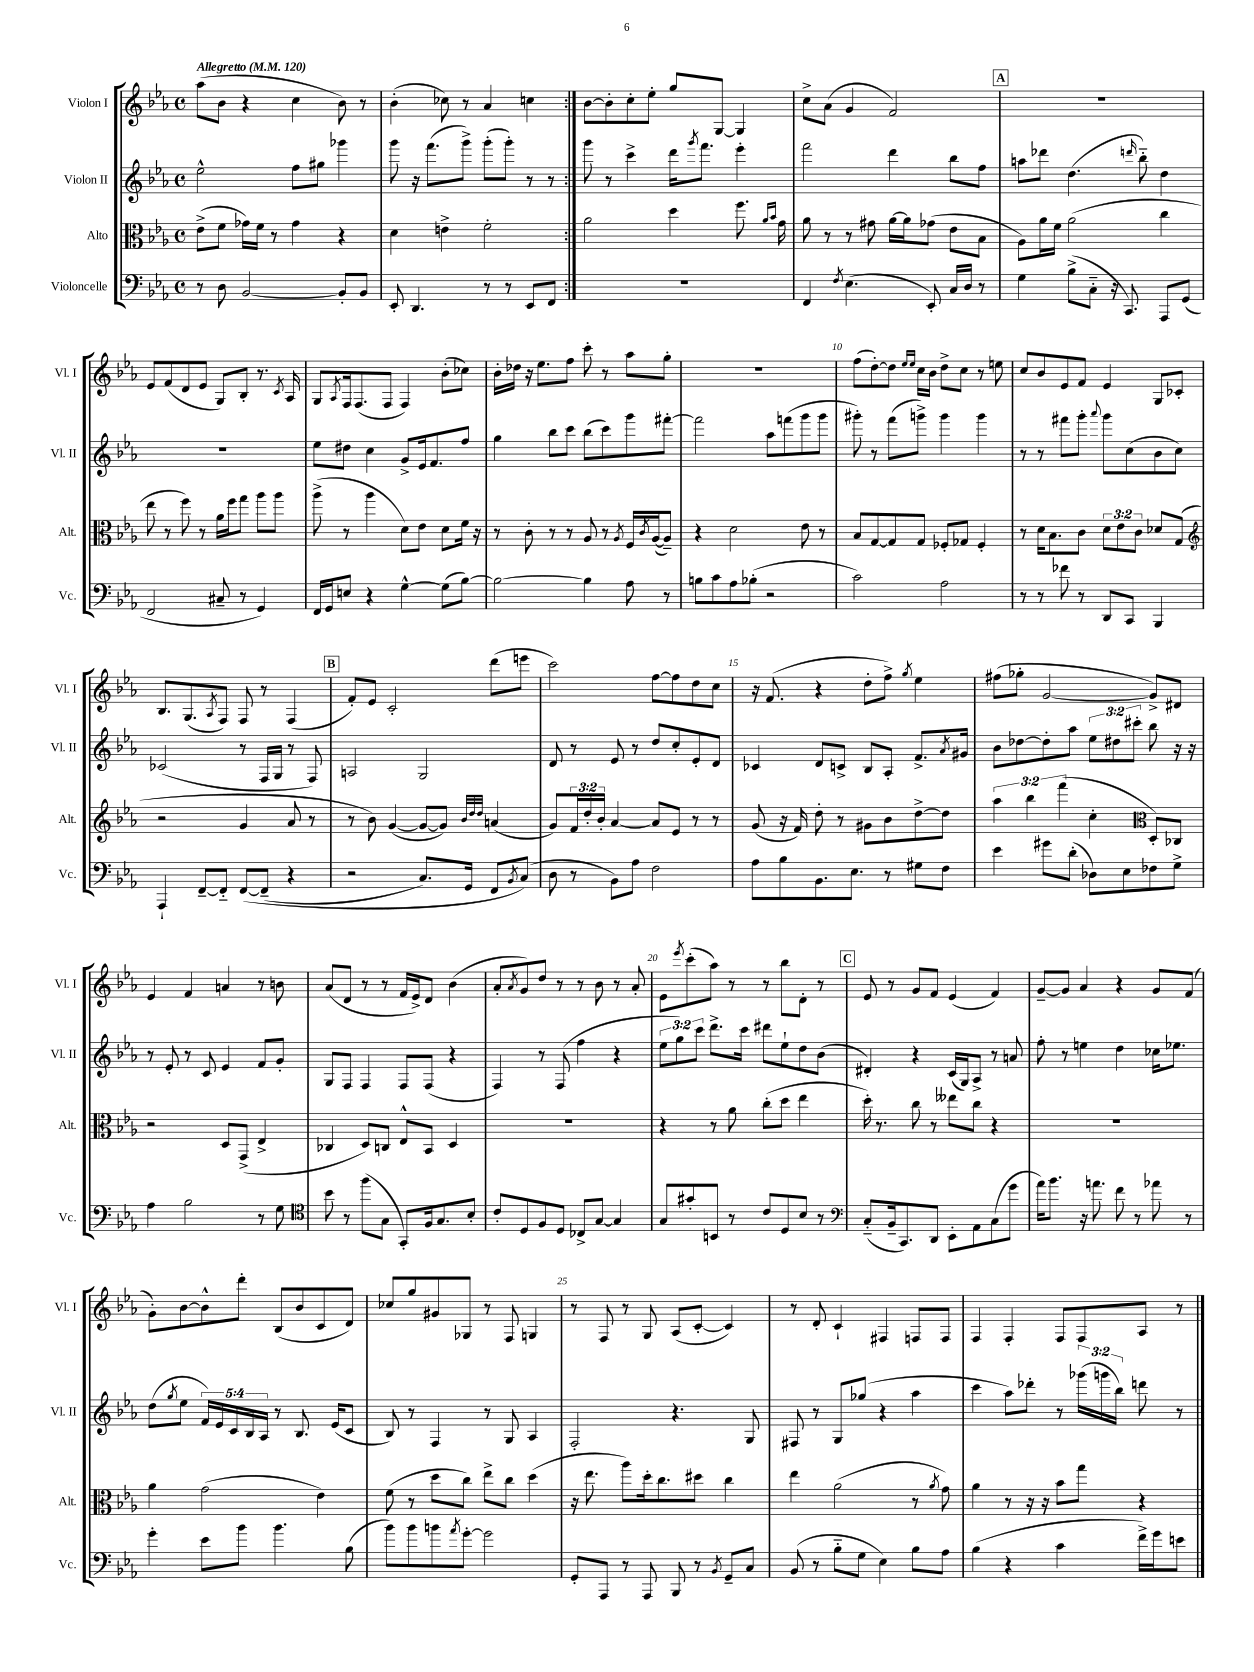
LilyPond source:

<<
\new StaffGroup <<
\new Staff = "s0" \with { instrumentName = "Violon I" shortInstrumentName = "Vl. I" } {
    \clef treble \key ees \major \defaultTimeSignature \time 4/4 \tempo "Allegretto" 4 = 120
    \repeat volta 2 { aes''8( bes'8 r4 c''4 bes'8) r8 |
    bes'4-.( ces''8) r8 aes'4 c''4 | }
    bes'8~ bes'8-. c''8-. ees''8-. g''8 g8~ g4 |
    c''8-> aes'8( g'4 f'2) |
    \mark \markup { \box "A" } R1 |
    ees'8 f'8( d'8 ees'8 g8) bes8-. r8. \acciaccatura { c'8 } aes16 |
    g8 \acciaccatura { aes8 } f16 f8.( f8 f4) bes'8-.( ces''8) |
    bes'16-. des''16 r16 ees''8. f''8 c'''8-. r8 aes''8 g''8-. |
    R1 |
    f''8( d''8~-.) d''8 \grace { ees''16 ees''16 } c''16 bes'16 d''8-> c''8 r8 e''8 |
    c''8 bes'8 ees'8 f'8 ees'4 g8 ces'8-. |
    bes8. g8.( \acciaccatura { aes8 } f8) f8 r8 f4( |
    \mark \markup { \box "B" } f'8-.) ees'8 c'2-. d'''8( e'''8 |
    c'''2) f''8~ f''8 d''8 c''8 |
    r16 f'8.( r4 d''8-. f''8->) \acciaccatura { g''8 } ees''4 |
    fis''8( ges''8-. g'2~ g'8->) dis'8 |
    ees'4 f'4 a'4 r8 b'8 |
    aes'8( d'8 r8 r8 f'16 ees'16->) d'8 bes'4( |
    aes'8-. \acciaccatura { aes'8 } g'8) d''8 r8 r8 bes'8 r8 aes'8-. |
    ees'8 \acciaccatura { ees'''8 } c'''8-.( aes''8) r8 r8 bes''8 d'8-. r8 |
    \mark \markup { \box "C" } ees'8 r8 g'8 f'8 ees'4( f'4) |
    g'8~-- g'8 aes'4 r4 g'8 f'8( |
    g'8-.) bes'8~ bes'8-^ d'''8-. bes8( bes'8 c'8 d'8) |
    ces''8 g''8 gis'8 ges8 r8 f8 g4 |
    r8 f8 r8 g8 aes8( c'8~-. c'4) |
    r8 d'8-. c'4-! fis4 f8 f8 |
    f4 f4-. f8 f8 aes8 r8 \bar "|." |
}
\new Staff = "s1" \with { instrumentName = "Violon II" shortInstrumentName = "Vl. II" } {
    \clef treble \key ees \major \defaultTimeSignature \time 4/4 \override Staff.TupletNumber.text = #tuplet-number::calc-fraction-text
    \repeat volta 2 { ees''2-^ f''8 gis''8 ges'''4 |
    g'''8 r16 f'''8.( g'''8->) g'''8-.( g'''8-.) r8 r8 | }
    g'''8 r8 c'''4-> d'''16 \acciaccatura { g'''8 } f'''8. ees'''4-. |
    f'''2 d'''4 bes''8 f''8 |
    \mark \markup { \box "A" } a''8 des'''8 d''4.( \grace { d'''16 } bes''8-_) d''4 |
    R1 |
    ees''8 dis''8 c''4 g'8-> ees'16 f'8. f''8 |
    g''4 bes''8 c'''8 bes''8( c'''8) g'''8 fis'''8~-. |
    fis'''2 aes''8 f'''8( g'''8 g'''8 |
    gis'''8-.) r8 f'''8( g'''8->) g'''4 g'''4 |
    r8 r8 fis'''8 g'''8-. \appoggiatura { aes'''8 } g'''8 c''8( bes'8 c''8) |
    ces'2( r8 f16 g16 r8 f8) |
    \mark \markup { \box "B" } a2 g2 |
    d'8 r8 ees'8 r8 d''8 c''8-. ees'8-. d'8 |
    ces'4 d'8 c'8-> bes8 aes8-. f'8.-> \acciaccatura { aes'8 } gis'16 |
    bes'8 des''8~ des''8-. aes''8 \tuplet 3/2 { ees''8 dis''8 cis'''8-. } bes''8 r16 r16 |
    r8 ees'8-. r8 c'8 ees'4 f'8 g'8-. |
    g8 f8 f4 f8 f8( r4 |
    f4) r8 f8( f''4 r4 |
    \tuplet 3/2 { ees''8 g''8) c'''8 } d'''8.-> c'''16 dis'''8 ees''8-! d''8 bes'8( |
    \mark \markup { \box "C" } dis'4-.) r4 c'16( g16) aes8-> r8 a'8 |
    f''8-. r8 e''4 d''4 ces''16 ees''8. |
    d''8( \acciaccatura { g''8 } ees''8 \tuplet 5/4 { f'16) ees'16 c'16 bes16 aes16 } r8 bes8. ees'16( c'8 |
    bes8) r8 f4 r8 g8 aes4 |
    f2-. r4. g8 |
    fis8 r8 g8 ges''8( r4 aes''4 |
    c'''4 aes''8) des'''8-. r8 \tuplet 3/2 { ges'''16( g'''16 bes''16) } d'''8 r8 \bar "|." |
}
\new Staff = "s2" \with { instrumentName = "Alto" shortInstrumentName = "Alt." } {
    \clef alto \key ees \major \defaultTimeSignature \time 4/4 \override Staff.TupletNumber.text = #tuplet-number::calc-fraction-text
    \repeat volta 2 { ees'8->( f'8 ges'16) f'16 r8 ges'4 r4 |
    d'4 e'4-> f'2-. | }
    aes'2 d''4 f''8. \grace { aes'16 bes'16 } g'16 |
    aes'8 r8 r8 gis'8 aes'16~ aes'16 ges'8( ees'8 bes8 |
    \mark \markup { \box "A" } aes8) aes'16 f'16 aes'2( c''4 |
    ees''8 r8 f''8) r8 aes'16 f''16 g''8 aes''8 aes''8 |
    aes''8->( r8 aes''4 d'8) ees'8 d'8 f'16 r16 |
    r8 c'8-. r8 r8 aes8 r8 \acciaccatura { aes8 } f16 \acciaccatura { c'8 } aes16~( aes8--) |
    r4 d'2 ees'8 r8 |
    bes8 g8~ g8 g8 fes8-. ges8 fes4-. |
    r8 d'16 bes8. c'8 \tuplet 3/2 { d'8 ees'8 c'8 } des'8 g8( |
    \clef treble r2 g'4 aes'8 r8 |
    \mark \markup { \box "B" } r8 bes'8) g'4~( g'8~ g'8) \grace { bes'32 d''32 d''32 } a'4( |
    g'8) \tuplet 3/2 { f'16 d''16-. bes'16-. } aes'4~ aes'8 ees'8 r8 r8 |
    g'8( r16 f'16) d''8-. r8 gis'8 bes'8 d''8~-> d''8 |
    \tuplet 3/2 { aes''4 bes''4 f'''4( } c''4-. \clef alto d8-.) ces8 |
    r2 d8 g,8->( ees4-> |
    ces4 d8) c8 ees8-^ bes,8 d4 |
    R1 |
    r4 r8 aes'8 c''8-.( d''8 ees''4 |
    \mark \markup { \box "C" } d''16-.) r8. c''8 r8 eeses''8 c''8 r4 |
    R1 |
    aes'4 g'2( ees'4) |
    f'8( r8 d''8 c''8) ees''8-> c''8 d''4( |
    r16 ees''8. aes''8) d''16-. c''8. dis''8 c''4 |
    ees''4 aes'2( r8 \acciaccatura { aes'8 } g'8) |
    aes'4 r8 r16 r16 bes'8 g''8 r4 \bar "|." |
}
\new Staff = "s3" \with { instrumentName = "Violoncelle" shortInstrumentName = "Vc." } {
    \clef bass \key ees \major \defaultTimeSignature \time 4/4
    \repeat volta 2 { r8 d8 bes,2~ bes,8-. bes,8 |
    ees,8-. d,4. r8 r8 ees,8 f,8 | }
    R1 |
    f,4 \acciaccatura { f8 } ees4.( ees,8-.) c16 d16 r8 |
    \mark \markup { \box "A" } g4 bes8->( c8-_ r16 c,8.) aes,,8 g,8( |
    f,2 cis8-- r8 g,4) |
    f,16 g,16 e8 r4 g4~-^ g8( bes8~) |
    bes2~ bes4 aes8 r8 |
    b8 c'8 aes8 bes8-.( r2 |
    c'2) aes2 |
    r8 r8 fes'8 r8 d,8 c,8 bes,,4 |
    aes,,4-! f,8~-- f,8-_ f,8~\( f,8--( r4 |
    \mark \markup { \box "B" } r2 c8.) g,16 f,8 \acciaccatura { bes,8 } c8(\) |
    d8 r8 bes,8) aes8 f2 |
    aes8 bes8 bes,8. ees8. r8 gis8 f8 |
    ees'4 gis'8 d'8-.( des8) ees8 fes8 g8-> |
    aes4 bes2 r8 g8 |
    \clef tenor bes'8 r8 f''8( g8 g,8-.) f16 g8. bes8-. |
    c'8-. d8 f8 d8 ces8-> g8~ g4 |
    g8 gis'8-. b,8 r8 c'8 d8 bes8 r8 |
    \mark \markup { \box "C" } \clef bass c8-_( bes,16-- c,8.) d,8 ees,8-. aes,8 c8( g'8 |
    aes'16) bes'8. r16 a'8. f'8 r8 aes'8 r8 |
    g'4-. ees'8 bes'8 bes'4. bes8( |
    bes'8) bes'8 b'8 \acciaccatura { aes'8 } g'8~-. g'2 |
    g,8-. aes,,8 r8 aes,,8 bes,,8 r8 \acciaccatura { bes,8 } g,8-- c8 |
    bes,8( r8 bes8-_ g8 ees4) bes8 aes8 |
    bes4( r4 c'4 f'16->) g'16 e'8 \bar "|." |
}
>>
>>
\layout { \context { \Score \override BarNumber.break-visibility = ##(#f #t #t) barNumberVisibility = #(every-nth-bar-number-visible 5) } }
